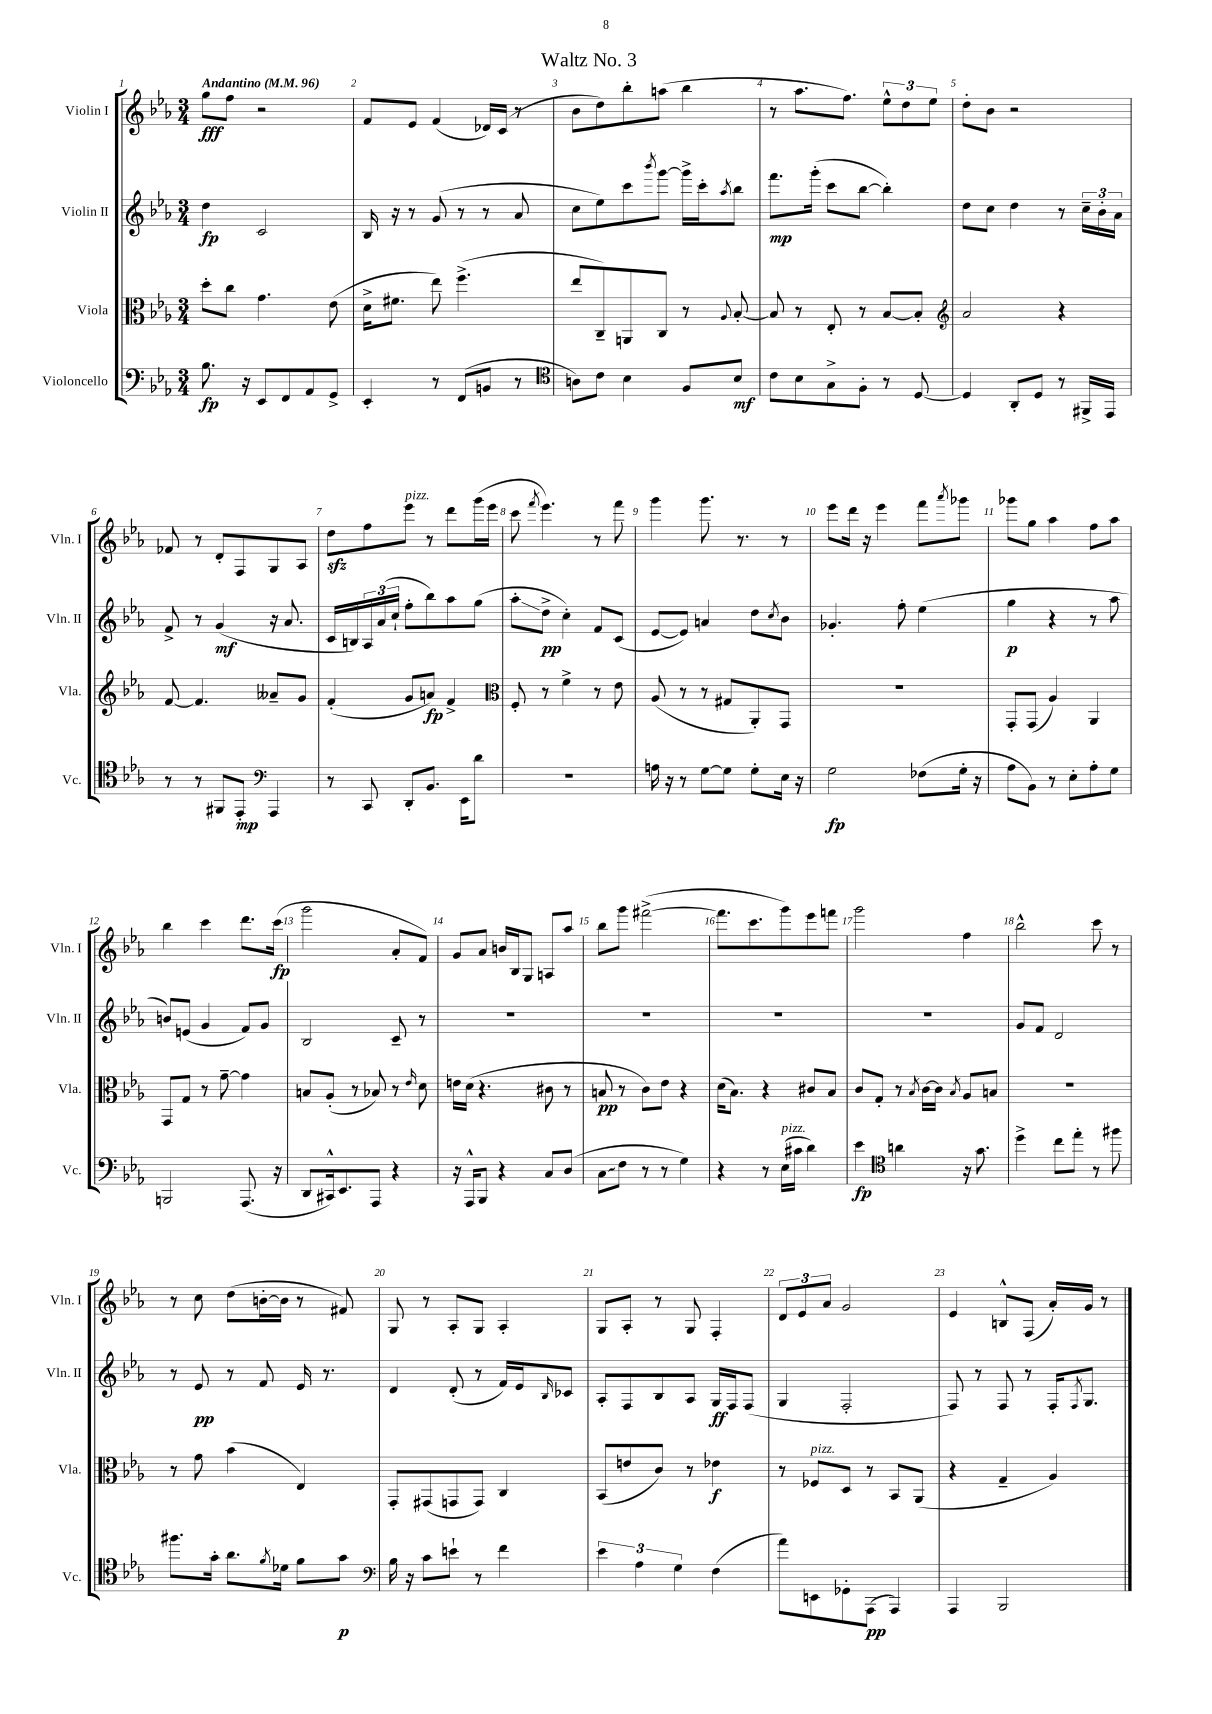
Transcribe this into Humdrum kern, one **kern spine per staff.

**kern	**kern	**kern	**kern
*staff4	*staff3	*staff2	*staff1
*clefF4	*clefC3	*clefG2	*clefG2
*k[b-e-a-]	*k[b-e-a-]	*k[b-e-a-]	*k[b-e-a-]
*M3/4	*M3/4	*M3/4	*M3/4
*MM96	*MM96	*MM96	*MM96
8.B-\	8dd'\L	4dd\	8gg\L
.	8cc\J	.	8ff\J
16r	.	.	.
8EE-/L	4.g\	2c/	2r
8FF/	.	.	.
8AA-/	.	.	.
8GG^/J	(8e-\	.	.
=	=	=	=
4EE-'/	16d^\LK	16B-/	8f/L
.	8.f#\J	16r	.
.	.	8r	8e-/J
8r	8ee-\)	(8g/	(4f/
(8FF/L	(4.ff^\	8r	.
8BB/J	.	8r	16d-/LL)
.	.	.	(16c/JJ
8r	.	8a-/	8r
=	=	=	=
*clefC4	*	*	*
8A\L)	8ee-/L	8cc\L	8b-\L
8c\J	8C~/)	8ee-\)	8dd\)
4B-\	8AA/	8ccc\	8bb-'\
.	.	8qbbb-/	.
.	8C/J	[8ggg\J	(8aa\J
8F/L	8r	16ggg^\]LL	4bb-\
.	.	16ccc'\J	.
.	8qqA-/	8qaa-/	.
8B-/J	[8B-'/	8bb-\J	.
=	=	=	=
8c\L	8B-/]	8.fff\L	8r
8B-\	8r	.	8.aa-\L
.	.	(16ggg'\Jk	.
8G^\	8E-'/	8ccc\L	.
.	.	.	8.ff\J)
8F'\J	8r	[8bb-\J	.
8r	[8B-/L	4bb-'\])	12ee-^^\L
.	.	.	12dd\
[8D/	8B-'/]J	.	.
.	.	.	12ee-\J
=	=	=	=
*	*clefG2	*	*
4D/]	2a-/	8dd\L	8dd'\L
.	.	8cc\J	8b-\J
8AA-'/L	.	4dd\	2r
8D/J	.	.	.
8r	4r	8r	.
16FF#^/LL	.	24cc~\LL	.
.	.	24b-'\	.
16EE-/JJ	.	.	.
.	.	24a-\JJ	.
=	=	=	=
8r	[8f/	8f^/	8f-/
8r	4.f/]	8r	8r
8FF#/L	.	(4g/	8d'/L
8EE-'/J	.	.	8F/
*clefF4	*	*	*
4AAA-/	8a--~/L	16r	8G/
.	.	8.a-/	.
.	8g/J	.	8A-/J
=	=	=	=
8r	(4f'/	16c/LL	8dd\L
.	.	16B/)	.
8CC/	.	24A-/	8ff\
.	.	(24a-/	.
.	.	24cc`/JJ	.
8DD'/L	8g/L	8ff'\L	8eee-\J
8.BB-/J	8a/J)	8bb-\)	8r
.	4f^/	8aa-\	8ddd\L
16EE-\LK	.	.	.
8d\J	.	(8gg\J	(16ggg\L
.	.	.	16eee-\JJ
=	=	=	=
*	*clefC3	*	*
2.r	8F'/	8aa-'\L	8ccc\
.	.	.	8qfff/
.	8r	8dd^\J	4.eee-\)
.	4f^\	4cc'\)	.
.	8r	8f/L	8r
.	8e-\	(8c/J	8fff\
=	=	=	=
16A\	(8A-/	[8e-/L	4ggg\
16r	.	.	.
8r	8r	8e-/]J)	.
[8G\L	8r	4a/	8.ggg\
8G\]J	8G#/L	.	.
.	.	.	8.r
8G'\L	8AA-'/)	8dd\L	.
.	.	8qcc/	.
16E-\Jk	8GG/J	8b-\J	8r
16r	.	.	.
=	=	=	=
2G\	2.r	4.g-'/	8eee-\L
.	.	.	16ddd\Jk
.	.	.	16r
.	.	.	4eee-\
.	.	8ff'\	.
(8F-\L	.	(4ee-\	8fff\L
.	.	.	8qaaa-/
16G'\Jk	.	.	8ggg-\J
16r	.	.	.
=	=	=	=
8A-\L	8GG'/L	4gg\	8ggg-\L
8BB-\J)	(8GG/J	.	8gg\J
8r	4A-/)	4r	4aa-\
8E-'\L	.	.	.
8A-'\	4AA-/	8r	8ff\L
8G\J	.	8aa-\	8aa-\J
=	=	=	=
2BBB/	8GG/L	8b/L)	4bb-\
.	8G/J	(8e/J	.
.	8r	4g/	4ccc\
.	[8g~\	.	.
(8.AAA-/	4g\]	8f/L)	8.ddd\L
.	.	8g/J	.
16r	.	.	(16ccc\Jk
=	=	=	=
8DD/L	8B/L	2B-/	2ggg\
16CC#^^/k)	(8A-'/J	.	.
8.EE-/	.	.	.
.	8r	.	.
8AAA-/J	8B-/)	.	.
4r	8r	8c~/	8a-'/L
.	16qqe-/	.	.
.	8d\	8r	8f/J)
=	=	=	=
16r	16e\LL	2.r	8g/L
16AAA-^^/LK	(16d\JJ	.	.
8BBB-/J	4.r	.	8a-/J
4r	.	.	16b/LL
.	.	.	16B-/J
.	.	.	8G/J
8C/L	8c#\	.	8A/L
(8D/J	8r	.	8aa-/J
=	=	=	=
8C\L	8B/	2.r	8bb-\L
8F\J	8r	.	8ggg\J
8r	8c\L)	.	([2fff#^\
8r	8e-\J	.	.
4G\)	4r	.	.
=	=	=	=
4r	(16d\LK	2.r	8.fff#\]L
.	8.B-\J)	.	.
.	.	.	8.ccc\
8r	4r	.	.
(16E-\LL	.	.	8ggg\)
16c#\JJ	.	.	.
4d\)	8c#/L	.	8eee-\
.	8B-/J	.	8fff\J
=	=	=	=
4e-\	8c/L	2.r	2ggg\
.	8G'/J	.	.
*clefC4	*	*	*
4a\	8r	.	.
.	8qB-/	.	.
.	[16c\LL	.	.
.	16c\]JJ	.	.
.	8qB-/	.	.
16r	8A-/L	.	4ff\
8.g\	.	.	.
.	8B/J	.	.
=	=	=	=
4dd^\	2.r	8g/L	2bb-^^\
.	.	8f/J	.
8cc\L	.	2d/	.
8ee-'\J	.	.	.
8r	.	.	8ccc\
8ff#\	.	.	8r
=	=	=	=
8.ff#\L	8r	8r	8r
.	8g\	8e-/	8cc\
16g'\Jk	.	.	.
8.a-\L	(4b-\	8r	(8dd\L
.	.	8f/	[16b'\L
8qf/	.	.	.
16d-\Jk	.	.	16b\]JJ
8f\L	4E-/)	16e-/	8r
.	.	8.r	.
8g\J	.	.	8f#/)
=	=	=	=
*clefF4	*	*	*
16B-\	8GG'/L	4d/	8G/
16r	.	.	.
8c\L	(8GG#/	.	8r
8e`\J	8GG/	(8d'/	8A-'/L
8r	8GG/J)	8r	8G/J
4f\	4C/	16f/LL)	4A-'/
.	.	16e-/J	.
.	.	16qqB-/	.
.	.	8c-/J	.
=	=	=	=
6e-\	(8BB-/L	8A-'/L	8G/L
.	8e/	8F/	8A-'/J
6A-\	.	.	.
.	8c/J)	8B-/	8r
6G\	.	.	.
.	8r	8A-/J	8G/
(4F\	4e-\	16G/LL	4F'/
.	.	16F/J	.
.	.	(8F/J	.
=	=	=	=
8a-\L)	8r	4G/	12d/L
.	.	.	12e-/
8EE\	8F-/L	.	.
.	.	.	12a-/J
8GG-'\	8D/J	2F'/	2g/
(8AAA-\J	8r	.	.
4AAA-/)	8BB-/L	.	.
.	(8AA-/J	.	.
=	=	=	=
4AAA-/	4r	8F/)	4e-/
.	.	8r	.
2BBB-/	4G~/	8F/	8B^^/L
.	.	8r	(8F/J
.	4A-/)	16F'/LK	16a-'/LL)
.	.	8qF/	.
.	.	8.G/J	16g/JJ
.	.	.	8r
==	==	==	==
*-	*-	*-	*-
